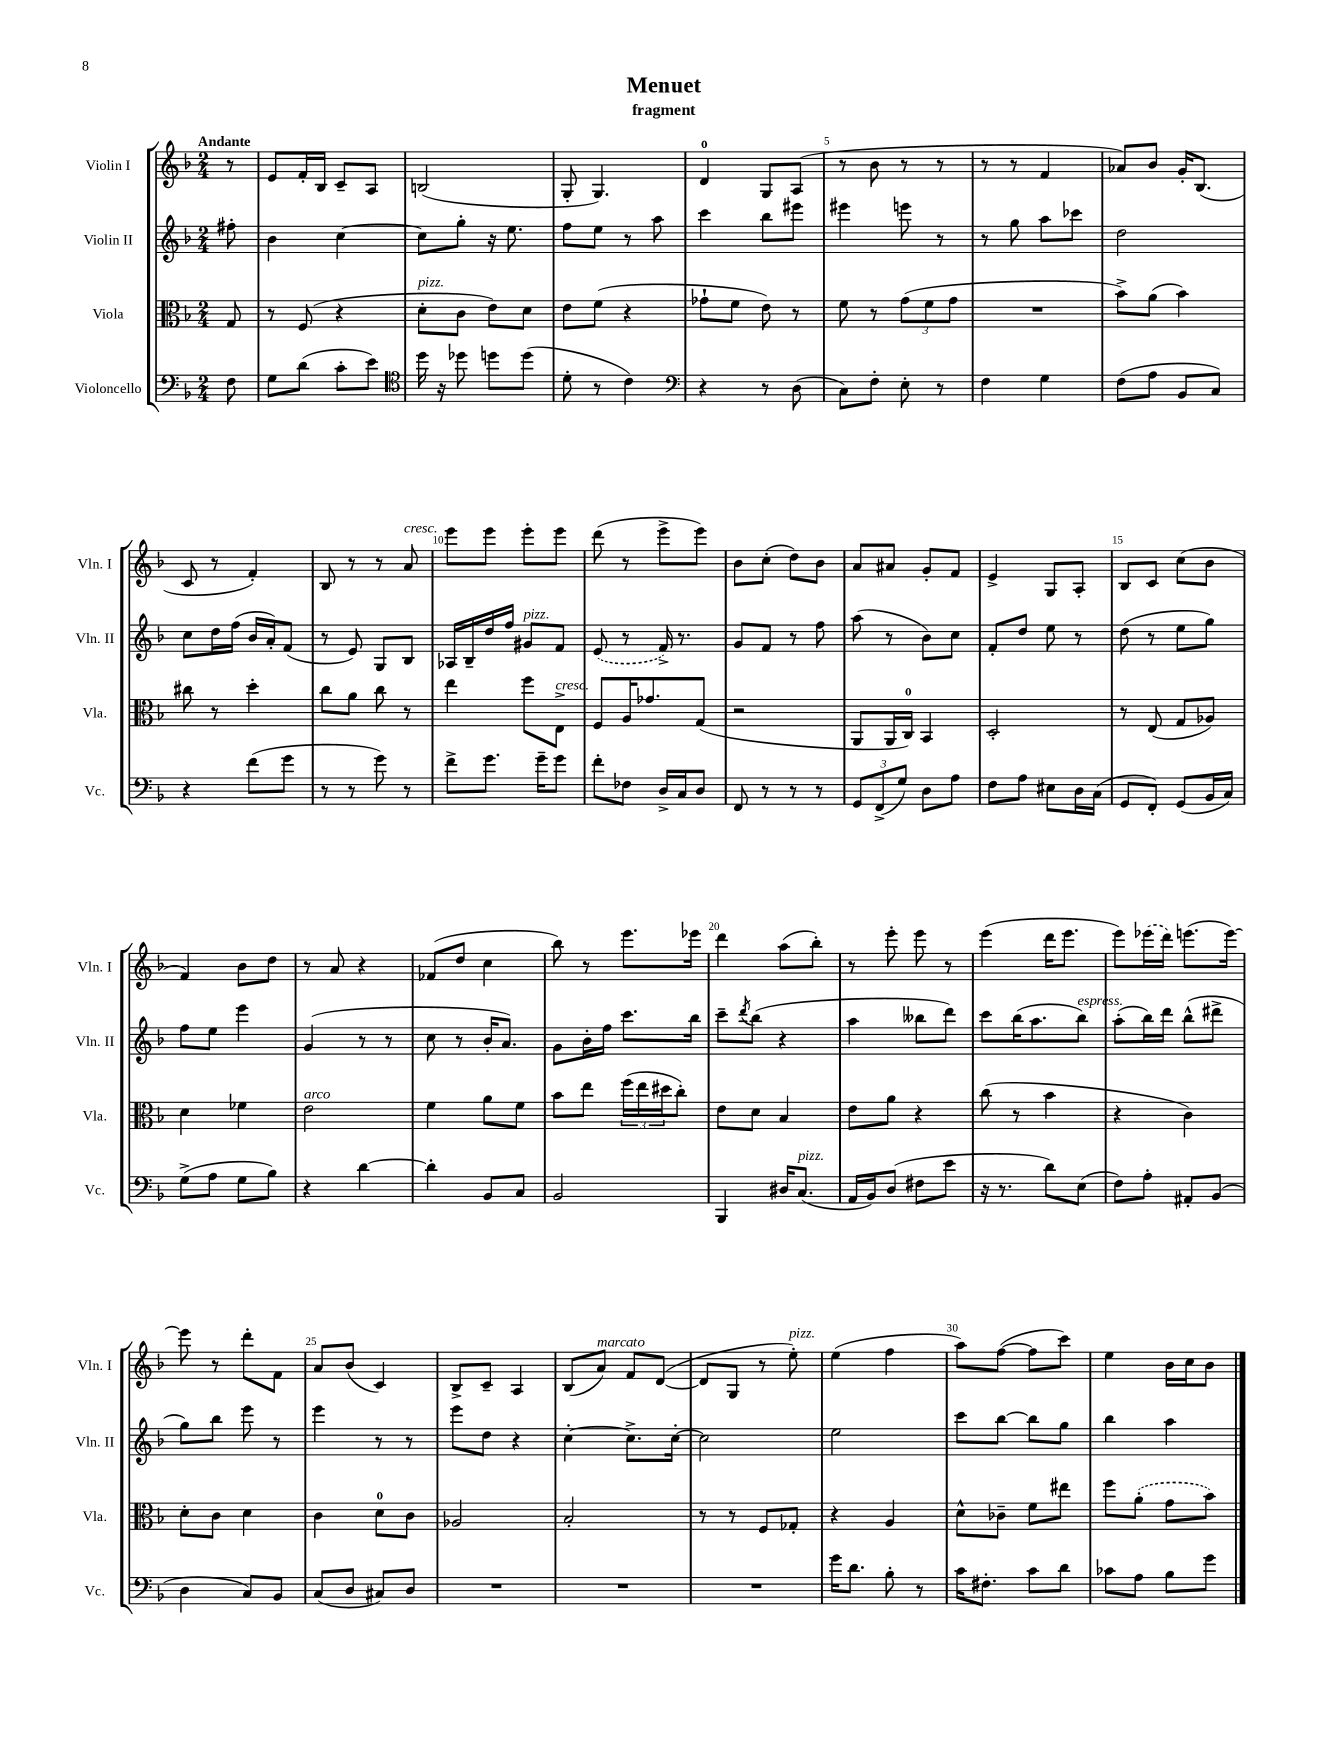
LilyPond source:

\header { title = "Menuet" subtitle = "fragment" }
<<
\new StaffGroup <<
\new Staff = "s0" \with { instrumentName = "Violin I" shortInstrumentName = "Vln. I" } {
    \clef treble \key f \major \numericTimeSignature \time 2/4 \partial 8 \tempo "Andante"
    r8 |
    e'8 f'16-. bes16 c'8-- a8 |
    b2( |
    g8-. g4.) |
    d'4-0 g8 a8( |
    r8 bes'8 r8 r8 |
    r8 r8 f'4 |
    aes'8) bes'8 g'16-. bes8.( |
    c'8 r8 f'4-.) |
    bes8 r8 r8 a'8^\markup { \italic "cresc." } |
    e'''8 e'''8 e'''8-. e'''8 |
    d'''8( r8 e'''8-> e'''8) |
    bes'8 c''8-.( d''8) bes'8 |
    a'8 ais'8 g'8-. f'8 |
    e'4-> g8 a8-. |
    bes8 c'8 c''8( bes'8 |
    f'4) bes'8 d''8 |
    r8 a'8 r4 |
    fes'8( d''8 c''4 |
    bes''8) r8 e'''8. ees'''16 |
    d'''4 a''8( bes''8-.) |
    r8 e'''8-. e'''8 r8 |
    e'''4( d'''16 e'''8. |
    e'''8) \once \slurDashed ees'''16( d'''16) e'''8.( e'''16~) |
    e'''8 r8 d'''8-. f'8 |
    a'8 bes'8( c'4) |
    bes8-> c'8-- a4 |
    bes8( a'8^\markup { \italic "marcato" }) f'8 d'8~( |
    d'8 g8 r8 e''8-.^\markup { \italic "pizz." }) |
    e''4( f''4 |
    a''8) f''8~( f''8 c'''8) |
    e''4 bes'16 c''16 bes'8 \bar "|." |
}
\new Staff = "s1" \with { instrumentName = "Violin II" shortInstrumentName = "Vln. II" } {
    \clef treble \key f \major \numericTimeSignature \time 2/4 \partial 8
    fis''8-. |
    bes'4 c''4~ |
    c''8 g''8-. r16 e''8. |
    f''8 e''8 r8 a''8 |
    c'''4 bes''8 eis'''8 |
    eis'''4 e'''8 r8 |
    r8 g''8 a''8 ces'''8 |
    d''2 |
    c''8 d''16 f''16( bes'16 a'16-.) f'8( |
    r8 e'8) g8 bes8 |
    aes16 bes16-- d''16 f''16 gis'8^\markup { \italic "pizz." } f'8 |
    \once \slurDashed e'8( r8 f'16->) r8. |
    g'8 f'8 r8 f''8 |
    a''8( r8 bes'8) c''8 |
    f'8-. d''8 e''8 r8 |
    d''8( r8 e''8 g''8) |
    f''8 e''8 e'''4 |
    g'4( r8 r8 |
    c''8 r8 bes'16-. a'8.) |
    g'8 bes'16-. f''16 c'''8. bes''16 |
    c'''8-- \acciaccatura { d'''8 } bes''8( r4 |
    a''4 beses''8 d'''8) |
    c'''8 bes''16( a''8. bes''8^\markup { \italic "espress." }) |
    a''8-.( bes''16) d'''16 bes''8-^( dis'''8-> |
    g''8) bes''8 e'''8 r8 |
    e'''4 r8 r8 |
    e'''8 d''8 r4 |
    c''4~-. c''8.-> c''16~-. |
    c''2 |
    e''2 |
    c'''8 bes''8~ bes''8 g''8 |
    bes''4 a''4 \bar "|." |
}
\new Staff = "s2" \with { instrumentName = "Viola" shortInstrumentName = "Vla." } {
    \clef alto \key f \major \numericTimeSignature \time 2/4 \partial 8
    g8 |
    r8 f8( r4 |
    d'8-.^\markup { \italic "pizz." } c'8 e'8) d'8 |
    e'8 f'8( r4 |
    ges'8-! f'8 e'8) r8 |
    f'8 r8 \tuplet 3/2 { g'8( f'8 g'8 } |
    R2 |
    bes'8->) a'8( bes'4) |
    cis''8 r8 d''4-. |
    c''8 a'8 c''8 r8 |
    e''4 f''8 e8->^\markup { \italic "cresc." } |
    f8 a16 ges'8. g8( |
    r2 |
    a,8 a,16 c16-0) bes,4 |
    d2-. |
    r8 e8( g8 aes8) |
    d'4 fes'4 |
    e'2^\markup { \italic "arco" } |
    f'4 a'8 f'8 |
    bes'8 e''8 \tuplet 3/2 { f''16( e''16 dis''16 } c''8-.) |
    e'8 d'8 bes4 |
    e'8 a'8 r4 |
    c''8( r8 bes'4 |
    r4 c'4) |
    d'8-. c'8 d'4 |
    c'4 d'8-0 c'8 |
    aes2 |
    bes2-. |
    r8 r8 f8 ges8-. |
    r4 a4 |
    d'8-^ ces'8-- f'8 eis''8 |
    f''8 \once \slurDashed a'8-.( g'8 bes'8) \bar "|." |
}
\new Staff = "s3" \with { instrumentName = "Violoncello" shortInstrumentName = "Vc." } {
    \clef bass \key f \major \numericTimeSignature \time 2/4 \partial 8
    f8 |
    g8 d'8( c'8-. e'8) |
    \clef tenor d''16 r16 des''8 d''8 d''8( |
    d'8-. r8 c'4) |
    \clef bass r4 r8 d8( |
    c8) f8-. e8-. r8 |
    f4 g4 |
    f8( a8 bes,8 c8) |
    r4 f'8( g'8 |
    r8 r8 g'8) r8 |
    f'8-> g'8. g'16-- g'8 |
    f'8-. fes8 d16-> c16 d8 |
    f,8 r8 r8 r8 |
    \tuplet 3/2 { g,8 f,8->( g8) } d8 a8 |
    f8 a8 eis8 d16 c16( |
    g,8 f,8-.) g,8( bes,16 c16) |
    g8->( a8 g8 bes8) |
    r4 d'4~ |
    d'4-. bes,8 c8 |
    bes,2 |
    bes,,4 dis16 c8.^\markup { \italic "pizz." }( |
    a,16 bes,16) d8( fis8 e'8 |
    r16 r8. d'8) e8( |
    f8) a8-. ais,8-. bes,8( |
    d4 c8) bes,8 |
    c8( d8 cis8) d8 |
    R2 |
    R2 |
    R2 |
    g'16 d'8. bes8-. r8 |
    c'16 fis8.-. c'8 d'8 |
    ces'8 a8 bes8 g'8 \bar "|." |
}
>>
>>
\layout { \context { \Score \override BarNumber.break-visibility = ##(#f #t #t) barNumberVisibility = #(every-nth-bar-number-visible 5) } }
